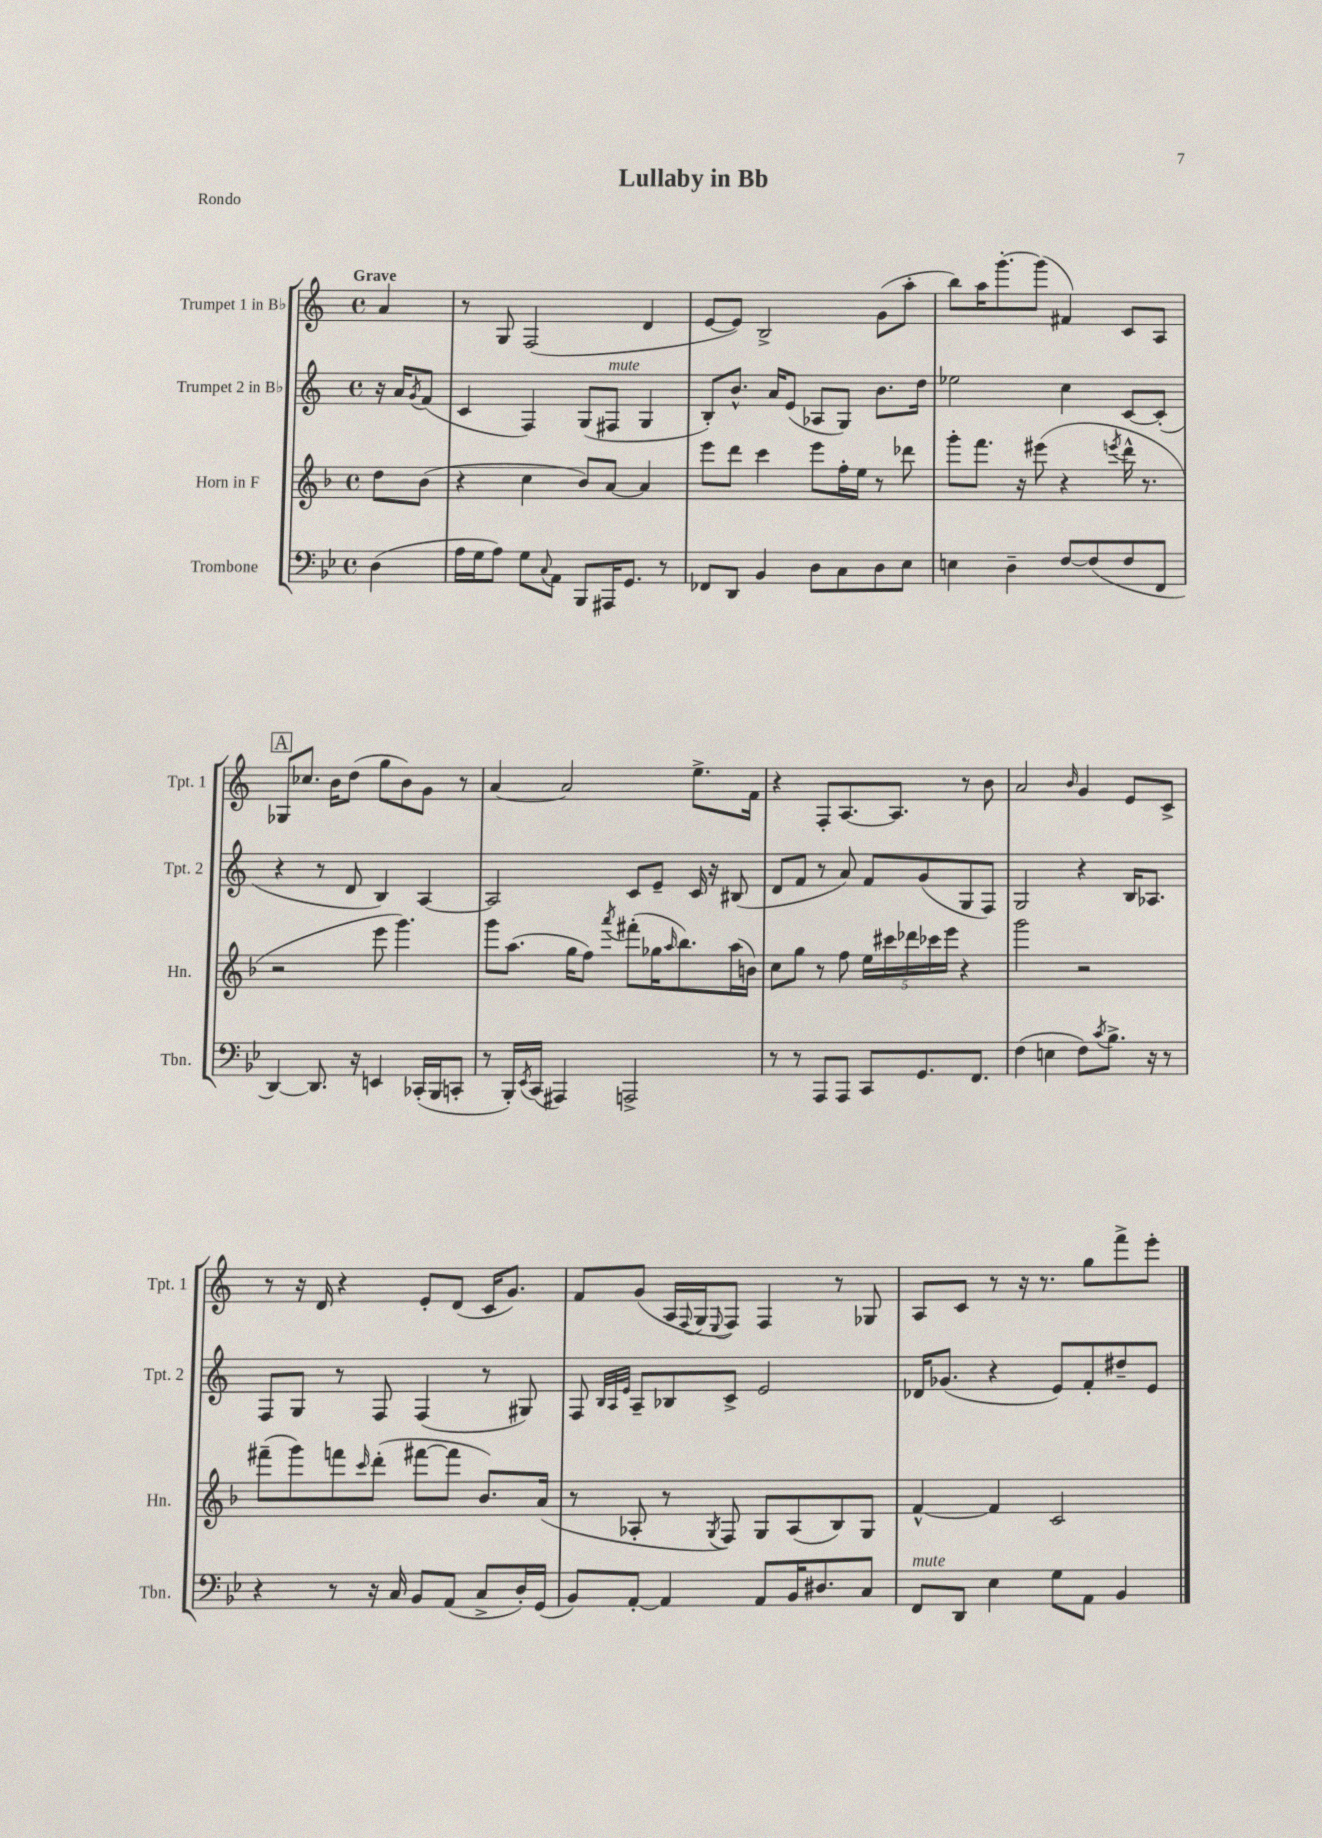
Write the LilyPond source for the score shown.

\header { title = "Lullaby in Bb" piece = "Rondo" }
<<
\new StaffGroup <<
\new Staff = "s0" \with { instrumentName = "Trumpet 1 in Bb" shortInstrumentName = "Tpt. 1" } {
    \clef treble \key c \major \defaultTimeSignature \time 4/4 \partial 4 \tempo "Grave"
    a'4 |
    r8 g8 f2( d'4 |
    e'8~ e'8) b2-> g'8( a''8-. |
    b''8) a''16 g'''8.~-. g'''8( fis'4) c'8 a8 |
    \mark \markup { \box "A" } ges8 ces''8. b'16 d''8( g''8 b'8) g'8 r8 |
    a'4~ a'2 e''8.-> f'16 |
    r4 f8-. a8.~ a8. r8 b'8 |
    a'2 \grace { b'16 } g'4 e'8 c'8-> |
    r8 r16 d'16 r4 e'8-. d'8( c'16 g'8.) |
    f'8 g'8( a16 \appoggiatura { f8 } g16 \appoggiatura { e8 } f8) f4 r8 ges8 |
    a8 c'8 r8 r16 r8. g''8 f'''8-> e'''8-. \bar "|." |
}
\new Staff = "s1" \with { instrumentName = "Trumpet 2 in Bb" shortInstrumentName = "Tpt. 2" } {
    \clef treble \key c \major \defaultTimeSignature \time 4/4 \partial 4
    r16 a'16 \acciaccatura { g'8 } f'8( |
    c'4 f4) g8( fis8^\markup { \italic "mute" } g4 |
    b8-.) b'8.-^ a'16 e'8( aes8 g8) b'8. d''16 |
    ees''2 c''4 c'8~ c'8-.( |
    \mark \markup { \box "A" } r4 r8 d'8 b4) a4~ |
    a2 c'8 e'8-- c'16 r16 bis8( |
    d'8 f'8 r8 a'8) f'8 g'8( g8 f8) |
    g2 r4 b16 aes8. |
    f8 g8 r8 f8 f4( r8 gis8) |
    f8 \grace { b32 a32 e'32 } a8-- bes8 c'8-> e'2 |
    des'16 ges'8.( r4 e'8) f'8-. dis''8-- e'8 \bar "|." |
}
\new Staff = "s2" \with { instrumentName = "Horn in F" shortInstrumentName = "Hn." } {
    \clef treble \key f \major \defaultTimeSignature \time 4/4 \partial 4
    d''8 bes'8( |
    r4 c''4 bes'8) a'8~ a'4 |
    e'''8 d'''8 c'''4 e'''8 f''16-. e''16 r8 des'''8 |
    g'''8-. f'''8. r16 eis'''8( r4 \acciaccatura { e'''8 } d'''16-^ r8. |
    \mark \markup { \box "A" } r2 e'''8 g'''4.) |
    g'''8 a''8.( g''16 f''8) \acciaccatura { a'''8 } fis'''8-.( ges''16 \grace { a''16 } bes''8.) a''16( b'16) |
    c''8 g''8 r8 f''8 \tuplet 5/4 { e''16 cis'''16 des'''16 ces'''16 e'''16 } r4 |
    g'''2 r2 |
    fis'''8--( g'''8) f'''8 \grace { c'''16 } d'''8-.( fis'''8~ fis'''8 bes'8.) a'16( |
    r8 aes8-. r8 \acciaccatura { g8 } f8) g8 aes8( bes8) g8 |
    f'4~-^ f'4 c'2 \bar "|." |
}
\new Staff = "s3" \with { instrumentName = "Trombone" shortInstrumentName = "Tbn." } {
    \clef bass \key bes \major \defaultTimeSignature \time 4/4 \partial 4
    d4( |
    a16 g16 a8) g8 \appoggiatura { c8 } a,8 bes,,8 ais,,16 g,8. r8 |
    fes,8 d,8 bes,4 d8 c8 d8 ees8 |
    e4 d4-- f8~ f8( f8 f,8 |
    \mark \markup { \box "A" } d,4~) d,8. r16 e,4 ces,16-.( bes,,16 c,8-. |
    r8 bes,,16-.) \acciaccatura { ees,8 } c,16( ais,,4) a,,2-> |
    r8 r8 a,,8 a,,8 c,8 g,8. f,8. |
    f4( e4 f8) \acciaccatura { c'8 } bes8.-> r16 r8 |
    r4 r8 r16 c16 bes,8 a,8( c8-> d16-.) g,16( |
    bes,8) a,8~-. a,4 a,8 bes,16 dis8. c8 |
    f,8^\markup { \italic "mute" } d,8 ees4 g8 a,8 bes,4 \bar "|." |
}
>>
>>
\layout { \context { \Score \remove "Bar_number_engraver" } }
